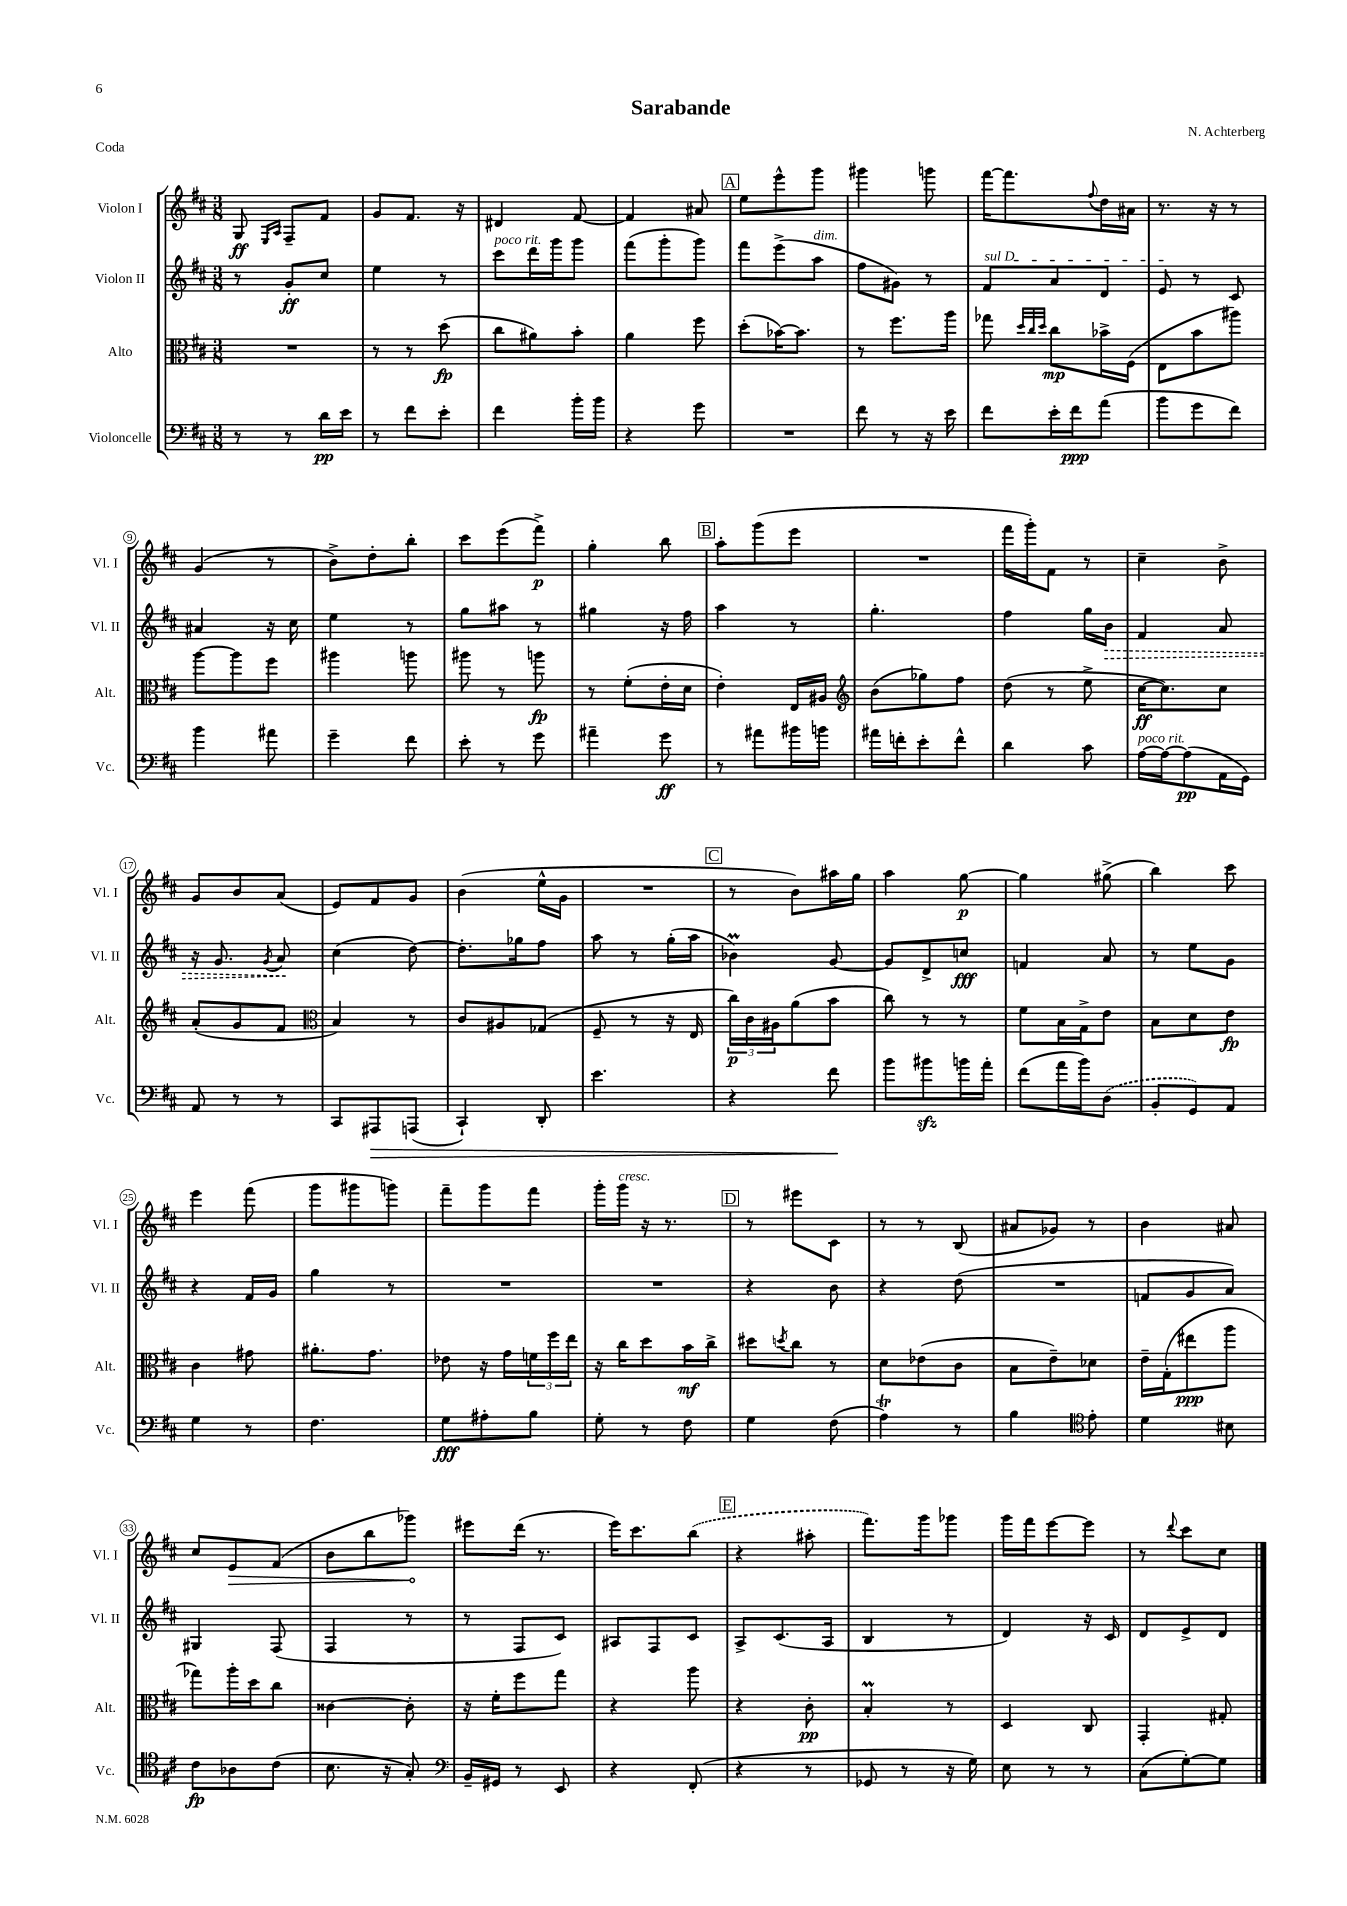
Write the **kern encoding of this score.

**kern	**kern	**kern	**kern
*staff4	*staff3	*staff2	*staff1
*clefF4	*clefC3	*clefG2	*clefG2
*k[f#c#]	*k[f#c#]	*k[f#c#]	*k[f#c#]
*M3/8	*M3/8	*M3/8	*M3/8
8r	4.r	8r	8G
.	.	.	16qqE
.	.	.	16qqA
8r	.	8g'	8F#~
16d	.	8cc#	8f#
16e	.	.	.
=	=	=	=
8r	8r	4ee	8g
8f#	8r	.	8.f#
8e'	(8dd	8r	.
.	.	.	16r
=	=	=	=
4f#	8cc#	8ccc#	4d#
.	8a#)	16ddd	.
.	.	16ggg	.
16b'	8b'	8ggg	[8f#
16b	.	.	.
=	=	=	=
4r	4a	(8fff#	4f#]
.	.	8ggg'	.
8g	8ff#	8ggg)	8a#
=	=	=	=
4.r	(8dd'	8fff#	8ee
.	[16b-)	(8eee^	8eee^^
.	8.b-]	.	.
.	.	8aa	8ggg
=	=	=	=
8f#	8r	8ff#	4ggg#
8r	8.ff#	8g#)	.
16r	.	8r	8ggg
16e	16aa	.	.
=	=	=	=
8f#	8gg-	8f#	[16fff#
.	.	.	8.fff#]
.	32qqdd	.	.
.	32qqcc#	.	.
.	32qqdd	.	.
16e'	8cc#	8a	.
16f#	.	.	.
.	.	.	8qqff#
(8a	16b-^	8d	16dd
.	(16F#	.	16a#
=	=	=	=
8b	8E	8e	8.r
8g	8b	8r	.
.	.	.	16r
8f#)	8aa#)	8c#	8r
=	=	=	=
4b	[8aa	4a#	(4g
.	8aa]	.	.
8a#	8ff#	16r	8r
.	.	16cc#	.
=	=	=	=
4g~	4aa#	4ee	8b^)
.	.	.	8dd'
8f#	8aa	8r	8bb'
=	=	=	=
8e'	8aa#	8gg	8ccc#
8r	8r	8aa#	(8eee
8g	8aa	8r	8fff#^)
=	=	=	=
4a#~	8r	4gg#	4gg'
.	(8f#'	.	.
8g	16e'	16r	8bb
.	16d	16ff#	.
=	=	=	=
8r	4e')	4aa	8aa'
8a#	.	.	(8ggg
16b#	16E	8r	8eee
16b	16A#	.	.
=	=	=	=
*	*clefG2	*	*
16a#	(8b	4.gg'	4.r
16f'	.	.	.
8e'	8gg-)	.	.
8f^^	8ff#	.	.
=	=	=	=
4d	(8dd	4ff#	16fff#
.	.	.	16ggg')
.	8r	.	8f#
8c#	8ee^	16gg	8r
.	.	16b	.
=	=	=	=
[16A	[16cc#	4f#	4cc#~
16A_	8.cc#])	.	.
(8A]	.	.	.
16AA	8cc#	8a	8b^
16GG)	.	.	.
=	=	=	=
8AA	(8a'	16r	8g
.	.	8.g	.
8r	8g	.	8b
.	.	8qg	.
8r	8f#	8a	(8a
=	=	=	=
*	*clefC3	*	*
8CC#	4B)	(4cc#	8e)
8AAA#	.	.	8f#
(8AAA	8r	[8dd)	8g
=	=	=	=
4CC#`)	8c#	8.dd']	(4b
.	8A#	.	.
.	.	16gg-	.
8DD'	(8G-	8ff#	16ee^^
.	.	.	16g
=	=	=	=
4.e	8F#~	8aa	4.r
.	8r	8r	.
.	16r	(16gg'	.
.	16E	16aa	.
=	=	=	=
4r	24cc#)	4b-)	8r
.	24c#	.	.
.	24A#	.	.
.	(8a	.	8b)
8f#	8b	[8g	16aa#
.	.	.	16gg
=	=	=	=
8b	8cc#)	8g]	4aa
8b#	8r	8d^	.
16b	8r	8cc	[8gg
16a'	.	.	.
=	=	=	=
(8f#	8f#	4f	4gg]
16a	16B	.	.
16b)	16G^	.	.
(8D	8e	8a	(8gg#^
=	=	=	=
8BB'	8B	8r	4bb)
8GG)	8d	8ee	.
8AA	8e	8g	8ccc#
=	=	=	=
4G	4c#	4r	4eee
8r	8g#	16f#	(8fff#
.	.	16g	.
=	=	=	=
4.F#	8.a#'	4gg	8ggg
.	.	.	8ggg#
.	8.g	.	.
.	.	8r	8ggg)
=	=	=	=
8G	8e-	4.r	8fff#~
8A#'	16r	.	8ggg
.	16g	.	.
8B	24f	.	8fff#
.	24ff#	.	.
.	24ee	.	.
=	=	=	=
8G'	16r	4.r	16ggg'
.	16cc#	.	16ggg
8r	8dd	.	16r
.	.	.	8.r
8F#	16b	.	.
.	16cc#^	.	.
=	=	=	=
4G	8dd#	4r	8r
.	8qdd	.	.
.	8cc#	.	8eee#
(8F#	8r	8b	8c#
=	=	=	=
4A)	8d	4r	8r
.	(8e-	.	8r
8r	8c#	(8dd	(8B
=	=	=	=
4B	8B	4.r	8a#
.	8e~)	.	8g-)
*clefC4	*	*	*
8e'	8d-	.	8r
=	=	=	=
4d	16e~	8f	4b
.	(16G'	.	.
.	8ee#	8g	.
8B#	8aa	8a)	8a#
=	=	=	=
8c#	8gg-)	4G#	8cc#
8A-	16aa'	.	8e
.	16dd	.	.
(8c#	8cc#	(8F#	(8f#
=	=	=	=
8.B	[4c##	4F#	8b
.	.	.	8bb
16r	.	.	.
8G')	8c##']	8r	8ggg-)
=	=	=	=
*clefF4	*	*	*
16BB~	16r	8r	8eee#
16GG#	16f#'	.	.
8r	8ff#	8F#	(16ddd
.	.	.	8.r
8EE	8gg	8c#)	.
=	=	=	=
4r	4r	8A#	16eee)
.	.	.	8.ccc#
.	.	8F#	.
(8FF#'	8aa	8c#	(8bb
=	=	=	=
4r	4r	8A^	4r
.	.	(8.c#	.
8r	8c#'	.	8aa#'
.	.	16A	.
=	=	=	=
8GG-	4B'	4B	8.fff#)
8r	.	.	.
.	.	.	16ggg
16r	8r	8r	8ggg-
16G)	.	.	.
=	=	=	=
8E	4D	4d)	16ggg
.	.	.	16fff#
8r	.	.	[8eee
8r	8C#	16r	8eee]
.	.	16c#	.
=	=	=	=
(8C#	4GG'	8d	8r
.	.	.	8qqddd
[8G')	.	8e^	8ccc#
8G]	8G#'	8d	8cc#
==	==	==	==
*-	*-	*-	*-
